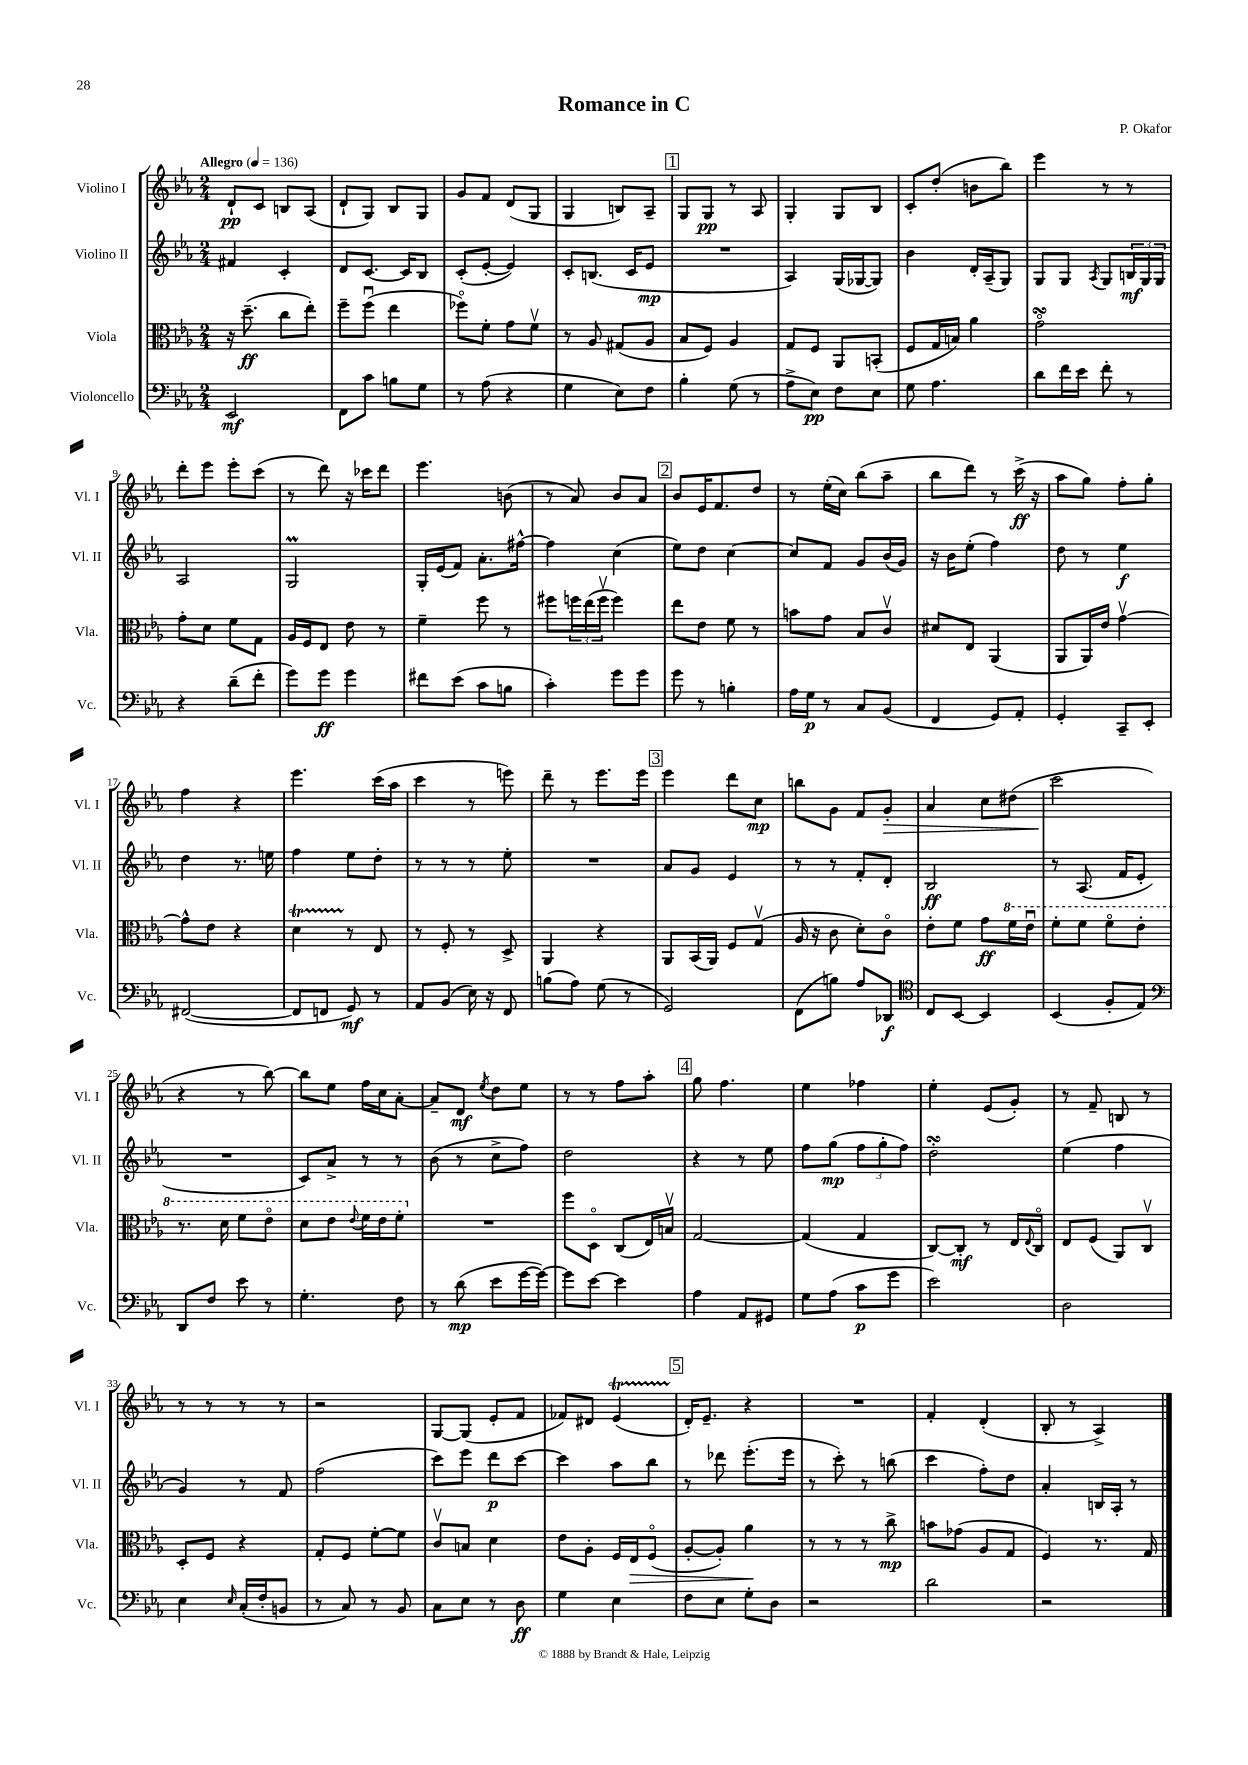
\header { title = "Romance in C" composer = "P. Okafor" }
<<
\new StaffGroup <<
\new Staff = "s0" \with { instrumentName = "Violino I" shortInstrumentName = "Vl. I" } {
    \clef treble \key ees \major \numericTimeSignature \time 2/4 \tempo "Allegro" 4 = 136
    d'8-!\pp c'8 b8 aes8( |
    d'8-! g8) bes8 g8 |
    g'8 f'8 d'8( g8 |
    g4 b8) aes8-- |
    \mark \markup { \box "1" } g8 g8\pp r8 aes8 |
    g4-. g8 bes8 |
    c'8-. d''8-.( b'8 bes''8) |
    ees'''4 r8 r8 |
    d'''8-. ees'''8 ees'''8-. c'''8( |
    r8 d'''8) r16 ces'''16 d'''8 |
    ees'''4. b'8( |
    r8 aes'8) bes'8 aes'8 |
    \mark \markup { \box "2" } bes'8 ees'16 f'8. d''8 |
    r8 ees''16-.( c''16) bes''8( aes''8-- |
    bes''8 d'''8) r8 c'''16->\ff( r16 |
    aes''8 g''8) f''8-. g''8-. |
    f''4 r4 |
    ees'''4. c'''16( aes''16 |
    c'''4 r8 e'''8) |
    d'''8-- r8 ees'''8. ees'''16 |
    \mark \markup { \box "3" } ees'''4 d'''8 c''8\mp |
    b''8 g'8 f'8 g'8-.\> |
    aes'4 c''8 dis''8( |
    c'''2\! |
    r4 r8 bes''8~) |
    bes''8 ees''8 f''16 c''16 aes'8~-. |
    aes'8-- d'8\mf \acciaccatura { ees''8 } d''8 ees''8 |
    r8 r8 f''8 aes''8-. |
    \mark \markup { \box "4" } g''8 f''4. |
    ees''4 fes''4 |
    ees''4-. ees'8( g'8-.) |
    r8 f'8-- b8 r8 |
    r8 r8 r8 r8 |
    r2 |
    g8~ g8( ees'8-. f'8 |
    fes'8) dis'8 ees'4\startTrillSpan( |
    \mark \markup { \box "5" } d'16-.\stopTrillSpan) ees'8.-- r4 |
    R2 |
    f'4-. d'4-.( |
    bes8-. r8 aes4->) \bar "|." |
}
\new Staff = "s1" \with { instrumentName = "Violino II" shortInstrumentName = "Vl. II" } {
    \clef treble \key ees \major \numericTimeSignature \time 2/4
    fis'4 c'4-. |
    d'8 c'8.~ c'16 bes8 |
    c'8-.( ees'8~-. ees'4) |
    c'8-. b8.( c'16 ees'8\mp |
    \mark \markup { \box "1" } R2 |
    aes4) g16( ges16~ ges8) |
    bes'4 d'16-. aes16--( g8) |
    g8 g8 \acciaccatura { aes8 } g8 \tuplet 3/2 { b16\mf g16 g16 } |
    aes2 |
    g2\prall |
    g16-. ees'16( f'8) aes'8.-. fis''16~-^ |
    fis''4 c''4( |
    \mark \markup { \box "2" } ees''8) d''8 c''4~ |
    c''8 f'8 g'8 bes'16( g'16) |
    r16 bes'16 ees''8-.( f''4) |
    d''8 r8 ees''4\f |
    d''4 r8. e''16 |
    f''4 ees''8 d''8-. |
    r8 r8 r8 ees''8-. |
    R2 |
    \mark \markup { \box "3" } aes'8 g'8 ees'4 |
    r8 r8 f'8-. d'8-. |
    bes2\ff |
    r8 aes8.( f'16 ees'8-. |
    R2 |
    c'8) aes'8-> r8 r8 |
    bes'8( r8 c''8-> f''8) |
    d''2 |
    \mark \markup { \box "4" } r4 r8 ees''8 |
    f''8 g''8\mp( \tuplet 3/2 { f''8 g''8-. f''8) } |
    d''2-.\turn |
    ees''4( f''4 |
    g'4) r8 f'8 |
    f''2( |
    c'''8) ees'''8 d'''8\p c'''8~ |
    c'''4 aes''8 bes''8 |
    \mark \markup { \box "5" } r8 des'''8 ees'''8.-.( ees'''16 |
    r8 c'''8-.) r8 b''8( |
    c'''4 f''8-.) d''8 |
    aes'4-. b16 aes16-. r8 \bar "|." |
}
\new Staff = "s2" \with { instrumentName = "Viola" shortInstrumentName = "Vla." } {
    \clef alto \key ees \major \numericTimeSignature \time 2/4
    r16 d''8.--\ff( c''8 ees''8-.) |
    f''8-- f''8\downbow( ees''4 |
    fes''8\flageolet) f'8-. g'8 f'8\upbow |
    r8 aes8 gis8( aes8 |
    \mark \markup { \box "1" } bes8 f8) aes4 |
    g8 f8 aes,8 b,8-.( |
    f8 g16 b16) aes'4 |
    g'2\flageolet\turn |
    g'8-. d'8 f'8 g8 |
    aes16 f16 ees8 ees'8 r8 |
    f'4-- f''8 r8 |
    fis''8 \tuplet 3/2 { f''16 ees''16( f''16\upbow } f''4) |
    \mark \markup { \box "2" } ees''8 ees'8 f'8 r8 |
    b'8 g'8 bes8 c'8\upbow |
    dis'8 ees8 aes,4( |
    aes,8 aes,16) ees'16 g'4~\upbow |
    g'8-^ ees'8 r4 |
    d'4\startTrillSpan r8\stopTrillSpan ees8 |
    r8 f8-. r8 d8-> |
    aes,4 r4 |
    \mark \markup { \box "3" } aes,8 bes,16( aes,16) f8 g8\upbow( |
    aes16 r16 c'8 d'8-.) c'8\flageolet |
    ees'8-. f'8 g'8\ff \ottava #1 f''16 ees''16\downbow |
    f''8-. f''8 f''8\flageolet ees''8-. |
    r8. d''16 f''8 ees''8\flageolet |
    d''8 ees''8 \appoggiatura { ees''8 } f''16 ees''16 f''8-. \ottava #0 |
    R2 |
    f''8 d8\flageolet c8( ees16) b16\upbow |
    \mark \markup { \box "4" } g2~ |
    g4( g4 |
    c8~) c8-.\mf r8 ees16 \appoggiatura { ees8 } c16\flageolet |
    ees8 f8( aes,8) c8\upbow |
    d8-. f8 r4 |
    g8-. f8 f'8~-. f'8 |
    c'8\upbow b8 d'4 |
    ees'8 aes8-. f16 ees16\> f8\flageolet( |
    \mark \markup { \box "5" } aes8~-. aes8-.) aes'4\! |
    r8 r8 r8 c''8->\mp |
    b'8 ges'8( aes8 g8 |
    f4) r8. g16 \bar "|." |
}
\new Staff = "s3" \with { instrumentName = "Violoncello" shortInstrumentName = "Vc." } {
    \clef bass \key ees \major \numericTimeSignature \time 2/4
    ees,2\mf |
    f,8 c'8 b8 g8 |
    r8 aes8( r4 |
    g4 ees8) f8 |
    \mark \markup { \box "1" } bes4-. g8( r8 |
    aes8-> ees8\pp) f8 ees8 |
    g8 aes4. |
    d'8 f'16 ees'16 f'8-. r8 |
    r4 d'8--( f'8-. |
    g'8) g'8\ff g'4 |
    fis'8 ees'8( c'8 b8 |
    c'4-.) g'8 g'8 |
    \mark \markup { \box "2" } g'8 r8 b4-. |
    aes16 g16\p r8 c8 bes,8( |
    f,4 g,8) aes,8-. |
    g,4-. c,8-- ees,8-. |
    fis,2~( |
    fis,8 f,8 g,8\mf) r8 |
    aes,8 bes,8( ees16) r16 f,8 |
    b8( aes8) g8( r8 |
    \mark \markup { \box "3" } g,2) |
    f,8( b8) aes8 des,8\f |
    \clef tenor c8 bes,8~ bes,4 |
    bes,4( f8-. ees8) |
    \clef bass d,8 f8 ees'8 r8 |
    g4.-. f8 |
    r8 d'8\mp( ees'8 g'16~ g'16~) |
    g'8 ees'8~ ees'4 |
    \mark \markup { \box "4" } aes4 aes,8 gis,8 |
    g8 aes8( c'8\p g'8 |
    ees'2) |
    d2 |
    ees4 \grace { ees16 } c16-.( f16-. b,8 |
    r8 c8) r8 bes,8 |
    c8 ees8 r8 d8\ff |
    g4 ees4 |
    \mark \markup { \box "5" } f8 ees8 g8-. d8 |
    r2 |
    d'2 |
    r2 \bar "|." |
}
>>
>>
